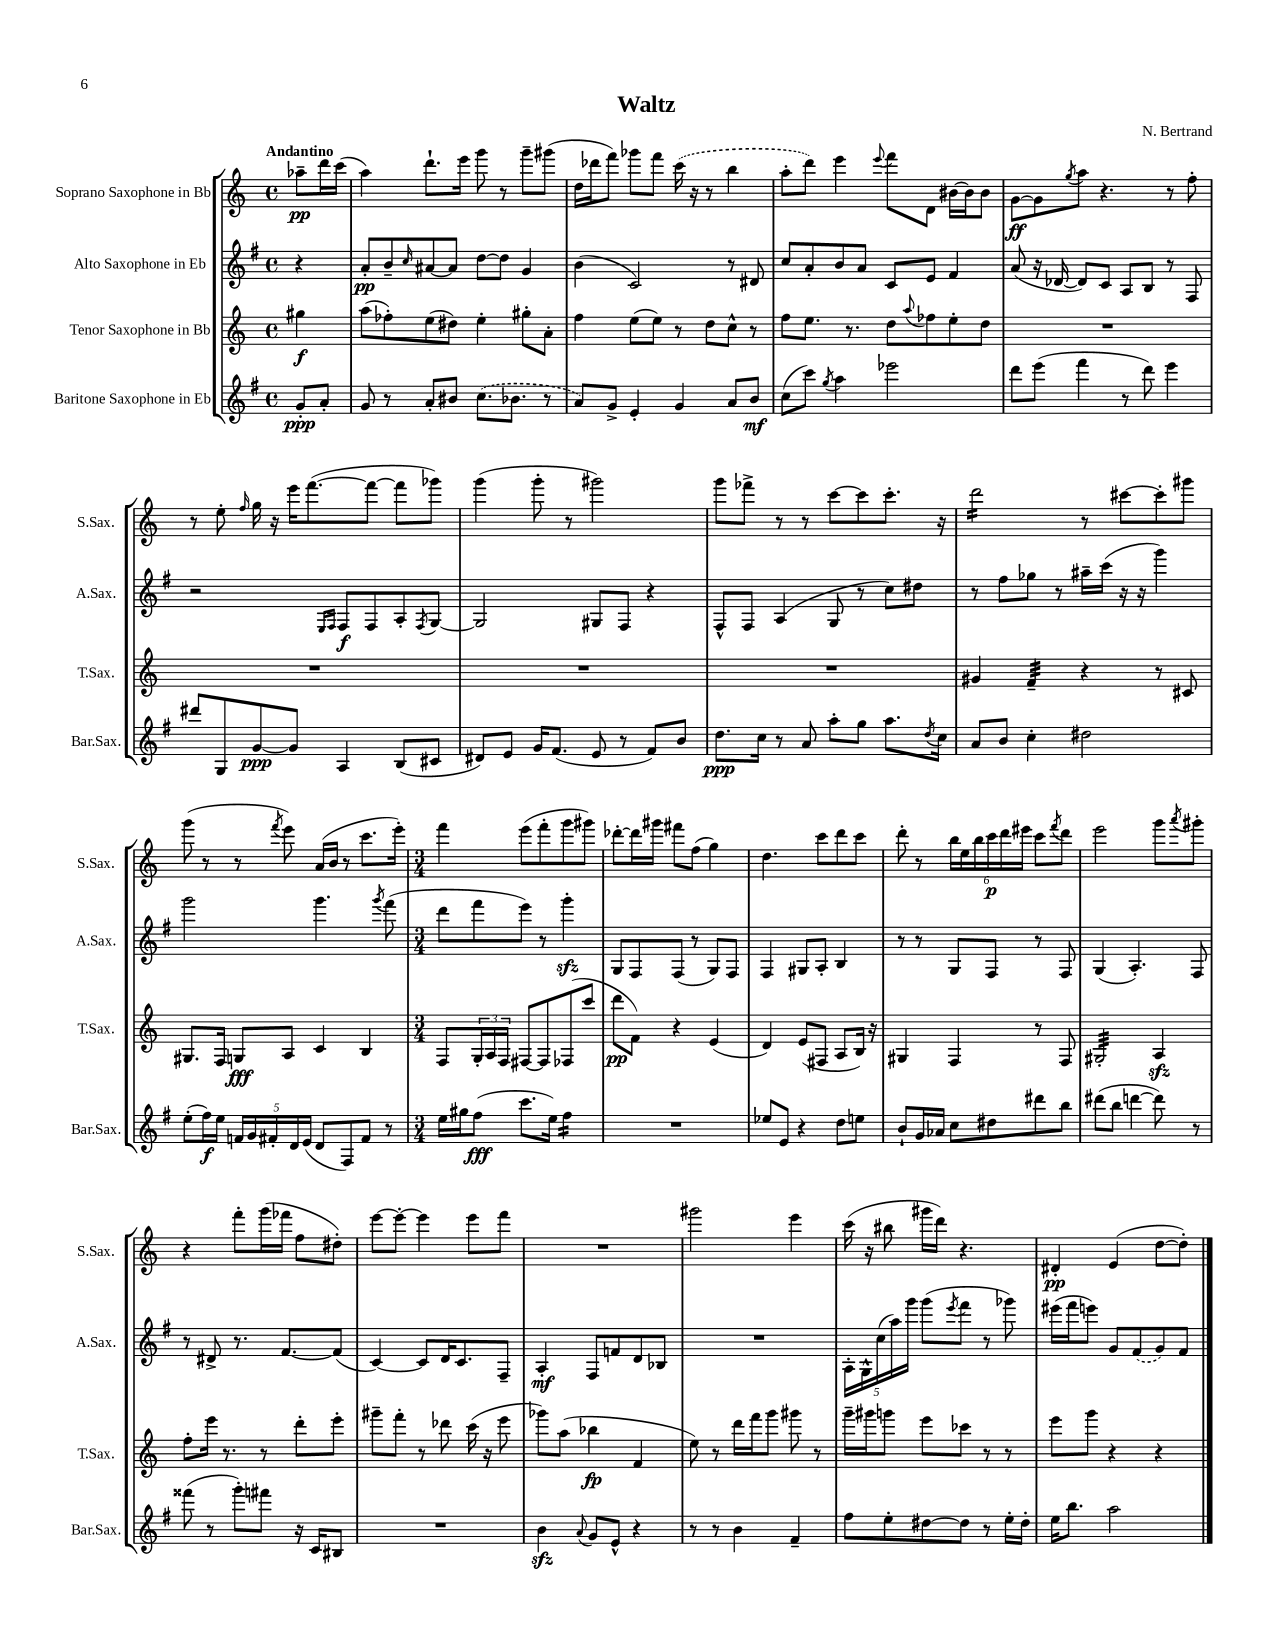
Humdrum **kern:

**kern	**kern	**kern	**kern
*staff4	*staff3	*staff2	*staff1
*clefG2	*clefG2	*clefG2	*clefG2
*k[f#]	*k[]	*k[f#]	*k[]
*M4/4	*M4/4	*M4/4	*M4/4
*met(c)	*met(c)	*met(c)	*met(c)
8g'	4gg#	4r	8aa-~
8a'	.	.	16ddd
.	.	.	(16ccc
=	=	=	=
8g	(8aa	8a'	4aa)
8r	8ff-')	8b~	.
.	.	16qqcc	.
8a'	(8ee	[8a#	8.ddd`
8b#	8dd#)	8a#]	.
.	.	.	16eee
(8.cc	4ee'	[8dd	8ggg
.	.	8dd]	8r
8.b-	.	.	.
.	8gg#'	4g	8ggg~
8r	8a'	.	(8ggg#
=	=	=	=
8a)	4ff	(4b	16dd
.	.	.	16ddd-
8g^	.	.	8fff)
4e'	(8ee	2c)	8ggg-
.	8ee)	.	8fff
4g	8r	.	(16ccc
.	.	.	16r
.	8dd	.	8r
8a	8cc^^	8r	4bb
8b	8r	8d#	.
=	=	=	=
(8cc	8ff	8cc	8aa'
8ccc)	8.ee	8a'	8ddd)
8qgg	.	.	.
4aa	.	8b	4eee
.	8.r	.	.
.	.	8a	.
.	.	.	8qqeee
2eee-	8dd	8c	8fff
.	8qqaa	.	.
.	8ff-	8e	8d
.	8ee'	4f#	[16b#
.	.	.	16b#]
.	8dd	.	8b#
=	=	=	=
8ddd	1r	(8a	[8g
(8eee	.	16r	8g]
.	.	[16d-	.
.	.	.	8qgg
4fff#	.	8d-])	8aa
.	.	8c	4.r
8r	.	8A	.
8ddd)	.	8B	.
4eee	.	8r	8r
.	.	8F#	8ff'
=	=	=	=
8ddd#	1r	2r	8r
8G	.	.	8ee'
.	.	.	16qqff
[8g	.	.	16gg
.	.	.	16r
8g]	.	.	16eee
.	.	.	([8.fff
.	.	16qqE	.
.	.	16qqF#	.
4A	.	8F#	.
.	.	8F#	8fff_
(8B	.	8A'	8fff]
.	.	8qF#	.
8c#	.	[8G	8ggg-)
=	=	=	=
8d#)	1r	2G]	(4ggg
8e	.	.	.
16g	.	.	8ggg'
(8.f#	.	.	.
.	.	.	8r
8e	.	8G#	2ggg#)
8r	.	8F#	.
8f#)	.	4r	.
8b	.	.	.
=	=	=	=
8.dd	1r	8F#^^	8ggg
.	.	8F#	8fff-^
16cc	.	.	.
8r	.	(4A	8r
8a	.	.	8r
8aa'	.	8G	[8ccc
8gg	.	8r	8ccc]
8.aa	.	8cc)	8.ccc'
.	.	8dd#	.
8qdd	.	.	.
16cc	.	.	16r
=	=	=	=
8a	4g#	8r	2ddd
8b	.	8ff#	.
4cc'	4f~	8gg-	.
.	.	8r	.
2dd#	4r	16aa#~	8r
.	.	(16ccc	.
.	.	16r	[8ccc#
.	.	16r	.
.	8r	4ggg)	8ccc#']
.	8c#	.	8ggg#
=	=	=	=
(8ee'	8.G#	2ggg	(8ggg
16ff#)	.	.	8r
16ee	16F	.	.
20f	8G	.	8r
20g	.	.	.
20f#'	.	.	.
.	.	.	8qfff
.	8A	.	8eee)
20d	.	.	.
(20e	.	.	.
8d	4c	4.ggg	(16a
.	.	.	16b
8F#)	.	.	8r
8f#	4B	.	8.ccc
.	.	8qggg	.
8r	.	(8fff#	.
.	.	.	16eee')
=	=	=	=
*M3/4	*M3/4	*M3/4	*M3/4
16ee	8F	8ddd	4fff
16gg#	.	.	.
(8ff#	24G'	8fff#	.
.	24A	.	.
.	24F	.	.
8.ccc	[8F#	8eee)	(8eee
.	8F#]	8r	8fff'
16ee)	.	.	.
4ff#	(8F-	4ggg'	8ggg
.	8ccc	.	8ggg#)
=	=	=	=
2.r	8ddd	8G	[8ddd-'
.	8f)	8F#	16ddd-]
.	.	.	16ggg#
.	4r	(8F#	8fff#
.	.	8r	(8ff
.	(4e	8G)	4gg)
.	.	8F#	.
=	=	=	=
8ee-	4d)	4F#	4.dd
8e	.	.	.
4r	(8e	8G#	.
.	8F#	8A'	8ccc
8dd	8A	4B	8ddd
8ee	16B)	.	8ccc
.	16r	.	.
=	=	=	=
8b`	4G#	8r	8ddd'
16g	.	8r	8r
16a-	.	.	.
8cc	4F	8G	24bb
.	.	.	24ee
.	.	.	24bb
8dd#	.	8F#	24ccc
.	.	.	24ddd
.	.	.	24eee#
8ddd#	8r	8r	8ccc
.	.	.	8qfff
8bb	8F	8F#	8ddd
=	=	=	=
(8ddd#	2G#'	(4G	2eee
8bb	.	.	.
[4ddd	.	4.A')	.
8ddd])	4A	.	8ggg
.	.	.	8qaaa
8r	.	8F#	8ggg#'
=	=	=	=
(8fff##	8ff'	8r	4r
8r	16eee	8d#^	.
.	8.r	.	.
8ggg')	.	8.r	8fff'
8fff#	8r	.	(16ggg
.	.	[8.f#	16fff-
16r	8ddd'	.	8ff
16c	.	.	.
8B#	8eee'	(8f#]	8dd#')
=	=	=	=
2.r	8ggg#~	[4c)	[8eee
.	8fff'	.	8eee'_
.	8r	8c]	4eee]
.	8ddd-	16d	.
.	.	8.c	.
.	(16ccc	.	8eee
.	16r	.	.
.	8eee	8F#~	8fff
=	=	=	=
4b	8ggg-)	4A'	2.r
.	(8aa	.	.
8qqa	.	.	.
8g	4bb-	8F#	.
8e^^	.	8f	.
4r	4f	8d	.
.	.	8B-	.
=	=	=	=
8r	8ee)	2.r	2ggg#
8r	8r	.	.
4b	16ddd	.	.
.	16fff	.	.
.	8ggg	.	.
4f#~	8ggg#	.	4eee
.	8r	.	.
=	=	=	=
8ff#	16ggg~	20A'	(16ccc
.	.	20G^^	.
.	16ggg#	.	16r
.	.	(20cc	.
8ee'	8ggg	.	8bb#
.	.	20aa)	.
.	.	20ggg	.
[8dd#	8eee	(8ggg	16ggg#
.	.	.	16ddd)
.	.	8qeee	.
8dd#]	8ccc-	8fff#	4.r
8r	8r	8r	.
16ee'	8r	8ggg-)	.
16dd#'	.	.	.
=	=	=	=
16ee	8eee	(16eee#	4d#'
8.bb	.	16fff#	.
.	8ggg	8eee)	.
2aa	4r	8g	(4e
.	.	(8f#	.
.	4r	8g)	[8dd
.	.	8f#	8dd'])
==	==	==	==
*-	*-	*-	*-
